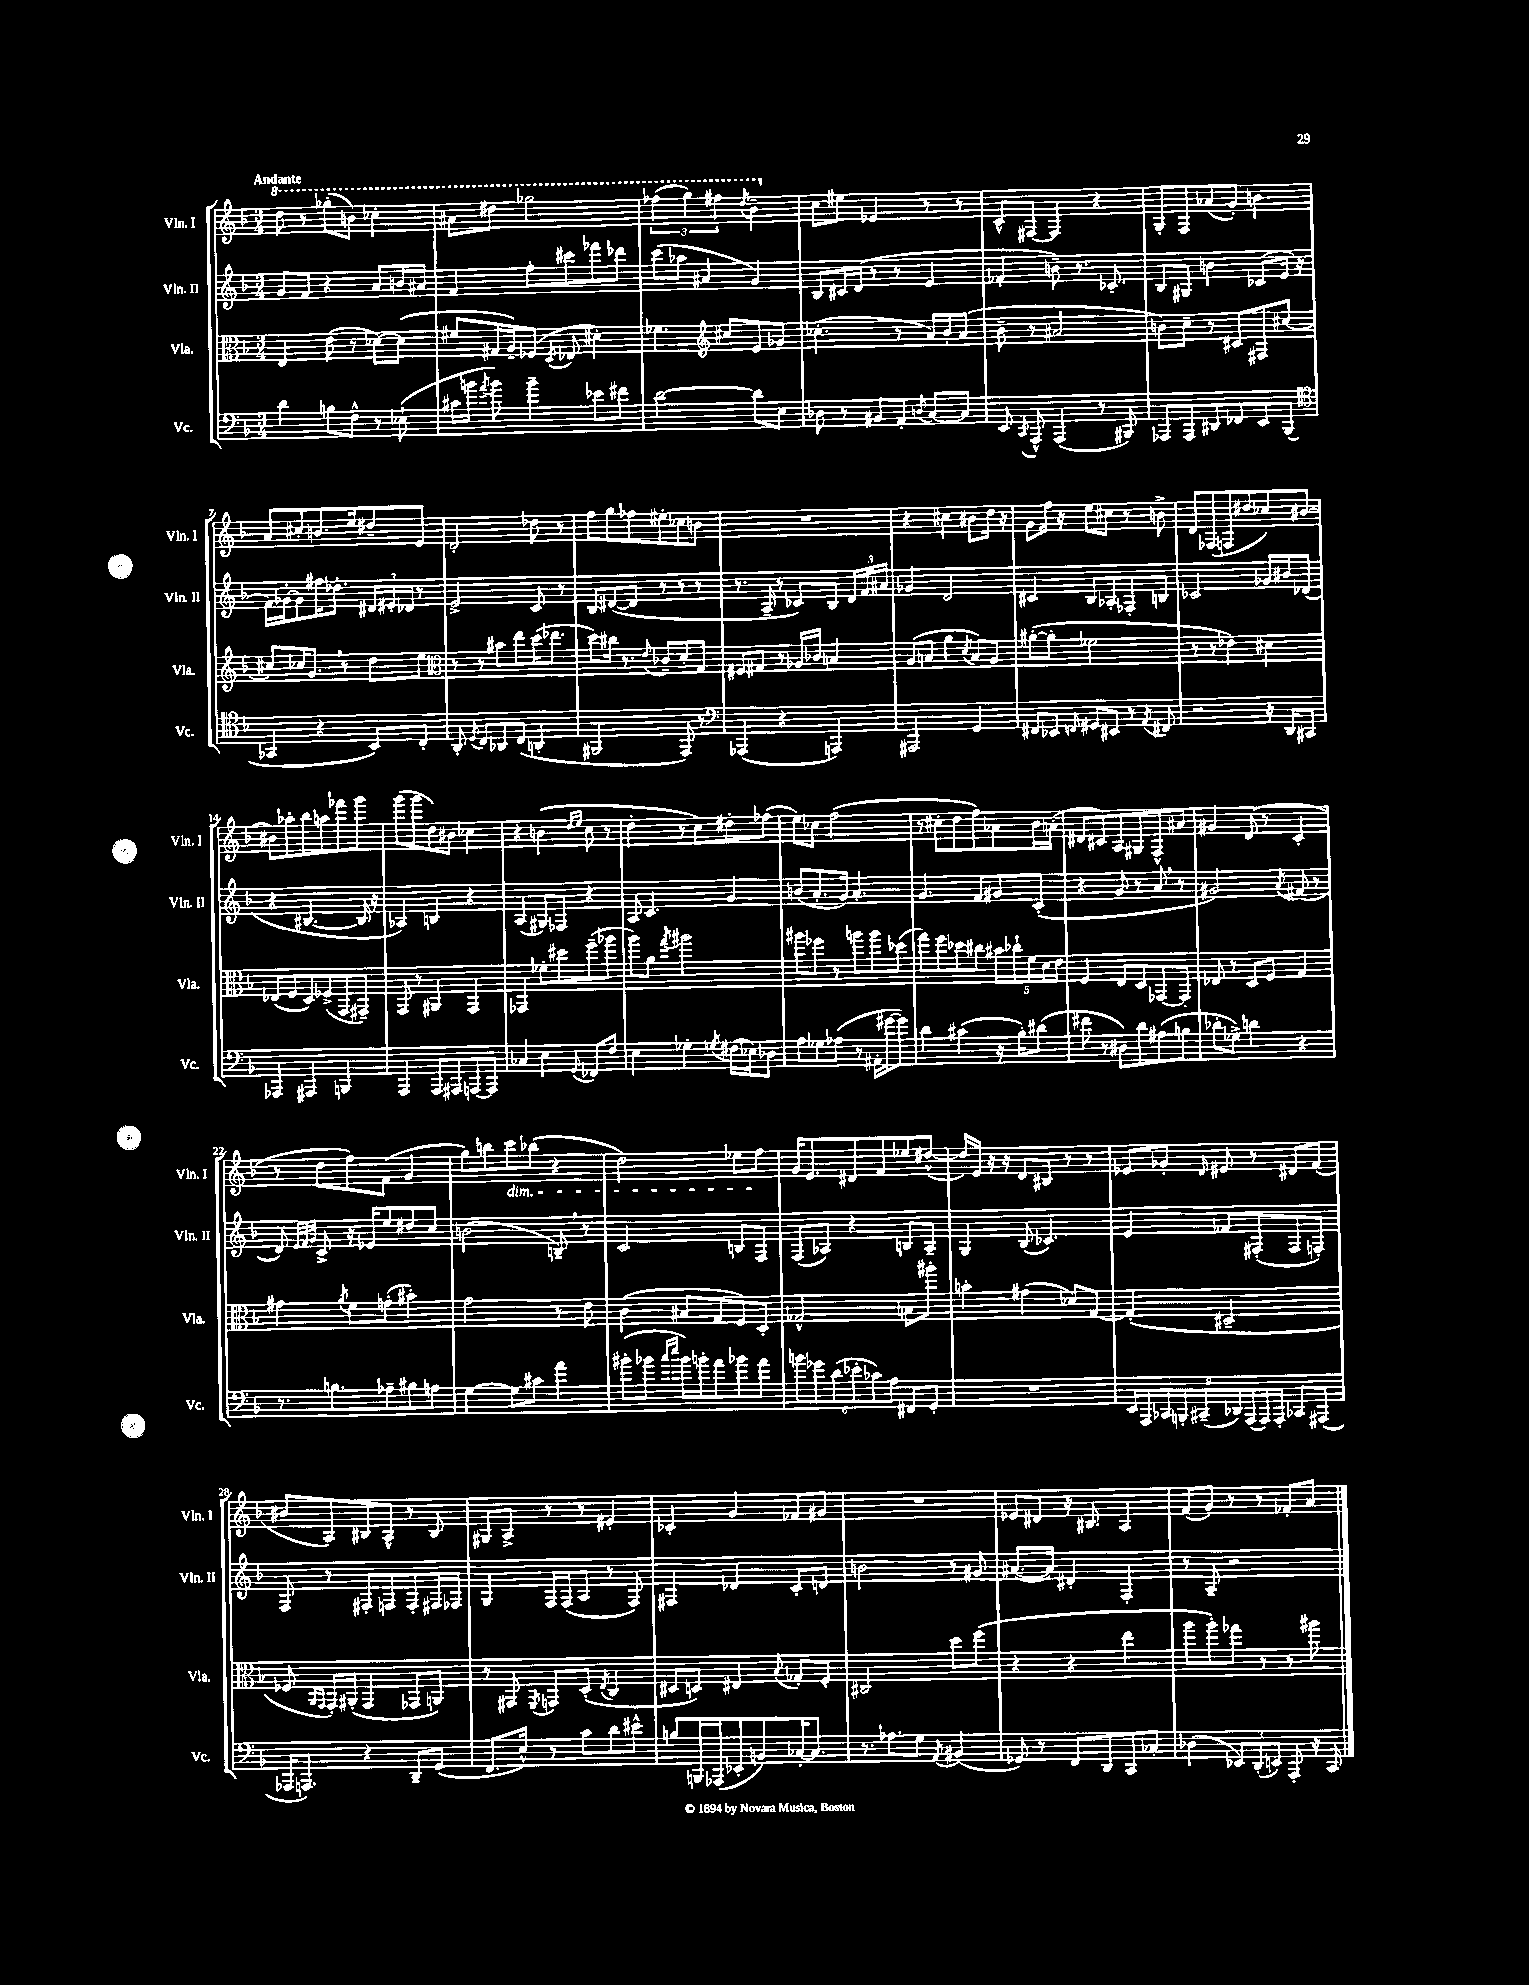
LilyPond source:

<<
\new StaffGroup <<
\new Staff = "s0" \with { instrumentName = "Vln. I" shortInstrumentName = "Vln. I" } {
    \clef treble \key f \major \numericTimeSignature \time 3/4 \tempo "Andante"
    \autoBeamOff \ottava #1 d'''8 r8 ges'''8[-.( b''8]) ces'''4-. |
    ais''8[ dis'''8] ges'''2 |
    \tuplet 3/2 { fes'''4( g'''4) fis'''4 } \acciaccatura { d'''8 } bes''4-- \ottava #0 |
    c''8[ eis''8] ees'4 r8 r8 |
    c'8[-^ fis8]~ fis4 r4 |
    g8[-. f8 aes'8( g'8]-.) b'4 |
    a'8[ cis''8-. b'8. e''16 dis''8-- e'8] |
    d'2-. des''8 r8 |
    f''8[ g''8 fes''8 eis''8-. ces''8 b'8] |
    R2. |
    r4 cis''4 bis'8[ d''16] r16 |
    g'8[ f''16] r16 e''8[ cis''8] r8 b'8-> |
    d'8[ fes8( f8 dis''8 ces''8) bis'8]~ |
    bis'8[ aes''8-. bes''8 a''8 fes'''8 g'''8] |
    g'''8[( g'''8 d''8) bis'8] ces''4 |
    r4 b'4( \grace { d''16[ e''16] } c''8 r8 |
    d''4-. r8 c''8[) dis''8-. fes''8]( |
    e''8[) ces''8] f''2( |
    r8 cis''8[-. d''8 f''8) aes'8 bes'16 a'16]-.( |
    dis'8[ cis'8) a8 gis8 f8-^ ais'8] |
    gis'4 d'8( r8 c'4-. |
    r8 d''8[ f''8) f'8]( g'4 |
    g''8[) b''8 c'''8\dim bes''8]( r4 |
    d''2) ees''8[ f''8]\! |
    g'16[ e'8. dis'8 f'8 ees''8 dis''8]~-^( |
    dis''16[) e'16] r16 r16 d'8[ bis8] r8 r8 |
    ees'8[ ges'8]-. \grace { d'16 } eis'8 r8 dis'8[ f'8]( |
    bis'8[ a8) bis8 a8]-^ r8 bis8 |
    gis8[ a8]-> r8 r8 eis'4-. |
    ces'4-. g'4 fes'8[ gis'8] |
    R2. |
    ees'8[ dis'8] r16 bis8. a4 |
    f'8[( g'8]) r8 r8 fes'8[-. a'8] \bar "|." |
}
\new Staff = "s1" \with { instrumentName = "Vln. II" shortInstrumentName = "Vln. II" } {
    \clef treble \key f \major \numericTimeSignature \time 3/4
    \autoBeamOff g'8[ f'8] r4 a'8[ b'16 ais'16] |
    f'4 f''8[-. cis'''8 fes'''8 des'''8] |
    c'''8[( aes''8] ais'4 g'4) |
    bes8[ cis'16 d'16]( r8 r8 e'4 |
    fes'4-. b'8--) r8. ces'8.-. |
    bes8[ gis8] b'4 ces'8[( e'16] r16 |
    f'16[) ges'16~-. ges'8 fis''16 des''8.]-. \tuplet 3/2 { dis'16[ eis'16-. des'16] } r8 |
    e'2-> c'8 r8 |
    bes8[ dis'8~( dis'8] r8 r8 r8 |
    r8. a16-- r8 ces'8[) bes8] \tuplet 3/2 { d'16[ f'16 ais'16] } |
    ges'4 d'2 |
    cis'4 bes8[ aes8-. fes8-. b8] |
    ces'2 ges'16[ bis'16 des'8]( |
    r4 bis4.~ bis16 r16 |
    aes4) b4 r4 |
    a4( gis8[) fes8] r4 |
    a8 c'4. g'4 |
    b'8[( a'8.-. g'16]) a'4.-. |
    g'4. f'8[ gis'8 c'8]-.( |
    r4 g'8 r8 a'8 \breathe r8 |
    gis'2) \acciaccatura { a'8 } fis'8( r8 |
    d'8) \grace { e'32[ f'32 g'32] } c'8-> r16 ees'16[ e''8 dis''8 c''8] |
    b'2( b8--) \breathe r8 |
    c'2 b8[ f8] |
    f8[( aes8]) r4 b8[ aes8]-- |
    g4 bes8( ces'4.) |
    e'4 fes'8[ fis8-.( fis8 f8]-.) |
    f8 r8 fis8[-. f8 f8-. fis16 fes16] |
    g4 f16[ f16( a8] r8 f8) |
    fis4 des'4 c'8[-. d'8] |
    b'2 r8 gis'8 |
    ais'8.[~( ais'16]) dis'4-. f4-. |
    r8 a8-- r2 \bar "|." |
}
\new Staff = "s2" \with { instrumentName = "Vla." shortInstrumentName = "Vla." } {
    \clef alto \key f \major \numericTimeSignature \time 3/4
    \autoBeamOff e4 e'8( r8 des'8[~) des'8]( |
    fis'8[ gis16 a16--) fes8]( \acciaccatura { d8 } ees8 dis'4-.) |
    fes'4. \clef treble cis''8[ e'8 ges'8] |
    ces''4.-.( r8 a'16[) bes'16-. a'8]( |
    bes'8-- r8 ais'2 |
    b'8[) c''8]-- r8 cis'8[ fis8 cis''8]~ |
    cis''8[ ces''16 g'8.] \breathe r8 d''8[ e''8] |
    \clef alto r8 r8 bis'8[ e''8 d''16( ees''8.] |
    d''8[) cis''16] r8. \appoggiatura { e'8 } ces'8[-- d'8-. g8] |
    fis8[ gis8] r8 aes16[ ces'16] b4 |
    a8[( b8] a'4 \acciaccatura { d'8 } b8[) a8] |
    ais'8[~-.( ais'8]-. fes'2 |
    r8 r8 ees'4) dis'4 |
    ees8[( f8 d8) fes8->( g,8 gis,8]--) |
    g,8 r8 ais,4 g,4 |
    ges,4 fes'8[-. dis''8 f''8--( aes''8] |
    a''8[) a'8] \acciaccatura { g''8 } ais''2 |
    ais''8[ fes''8] r8 a''8[ a''8 des''8]( |
    g''8[) f''8 des''8 cis''8] \tuplet 5/4 { bis'16[ ces''16-! f'16 d'16 e'16] } |
    f4 e8[ d8 ges,8~ ges,8]-. |
    ees8 r8 d8[ f8] g4 |
    gis'4 \acciaccatura { a'8 } f'8[ g'8]-.( bis'4-.) |
    g'2 r8 e'8 |
    c'4( bis8[ g8 f8) d8]-. |
    ges2-^ b8[ ais''8]-. |
    b'4-. gis'4( des'8[) g8]~ |
    g4-.( dis2-- |
    fes8 \grace { a,16[ g,16] } g,16[-.) ais,16]-.( g,4 ges,8[ a,8]) |
    r8 gis,8 \acciaccatura { f,8 } g,8[ d8]-.( \acciaccatura { e8 } c4 |
    dis8[ d8]) eis4 \appoggiatura { bes8 } ges8[-. f8]-. |
    cis2 d''8[ f''8]( |
    r4 r4 e''4 |
    a''8[ a''8-.) ges''8] r8 r8 ais''8 \bar "|." |
}
\new Staff = "s3" \with { instrumentName = "Vc." shortInstrumentName = "Vc." } {
    \clef bass \key f \major \numericTimeSignature \time 3/4
    \autoBeamOff d'4 b8[ f8]-^ r8 ees8-!( |
    cis'16[ b'16] \acciaccatura { a'8 } b'8) b'4-- ees'8[ fis'8] |
    d'2~ d'8[ e8] |
    des8 r8 bis,8[ a,8]-. \acciaccatura { d8 } c8[~ c8] |
    e,8 \acciaccatura { c,8 } a,,8-^ a,,4( r8 bis,,8) |
    aes,,8[ aes,,8 dis,8 fes,8 e,8 bes,,8]( |
    \clef tenor ges,4 r4 bes,8[) c8]-. |
    a,8-. \acciaccatura { d8 } c8[ aes,8 c8]( a,4-. |
    fis,2 e,8) r8 |
    \clef bass aes,,4( r4 a,,4) |
    ais,,2 g,4 |
    fis,8[ ees,8] \grace { f,16 } gis,8[ eis,8] r8 \acciaccatura { a,8 } fis,8 |
    r2 r16 d,16[ cis,8] |
    aes,,4 ais,,4 b,,4 |
    a,,4 a,,8[ ais,,8 a,,8~ a,,8] |
    ces4 e4 \appoggiatura { g,8 } fes,8[ f8] |
    e4 ges4-. \acciaccatura { g8 } fis16[( ees16) des8] |
    a8[ ges8 aes8]( r8 ais,16[-. gis'16~ gis'8]) |
    d'4 cis'4( r16 bes16[-.) dis'8]( |
    fis'8 r8 dis8[) d'8 ais8( b8] |
    des'8[-. ges8]->) d'4 r4 |
    r8. b8.[ aes8-- bis8 a8] |
    g4~ g8[ cis'8] a'4 |
    bis'8[-.( bes'8] \grace { c''16[ e''16] } bes'16[) b'16-. a'8 bes'8 a'8] |
    \tuplet 6/4 { b'8[ ges'8 d'8( ees'8-. ces'8) a8] } fis,8[ g,8]-. |
    R2. |
    \tuplet 9/8 { e,16[ a,,16 ces,16 b,,16-. cis,16--( des,16) a,,16( a,,16) a,,16]-. } ces,8[ ais,,8]( |
    aes,,16[ a,,8.]) r4 d,8[-- g,8]( |
    f,8.[ e16]-^) r8 c'8[ d'8 eis'8]-^ |
    b8[ b,,16 aes,,16( ees,8-. b,8) ces16~-. ces8.] |
    r8. aes8.[ g8] \acciaccatura { a,8 } bis,4( |
    ges,8) r8 f,8[ d,8 c,8 ces8]-. |
    des4( \tuplet 3/2 { ees,8[) d,8-.( e,8]) } a,,8-. r16 c,16 \bar "|." |
}
>>
>>
